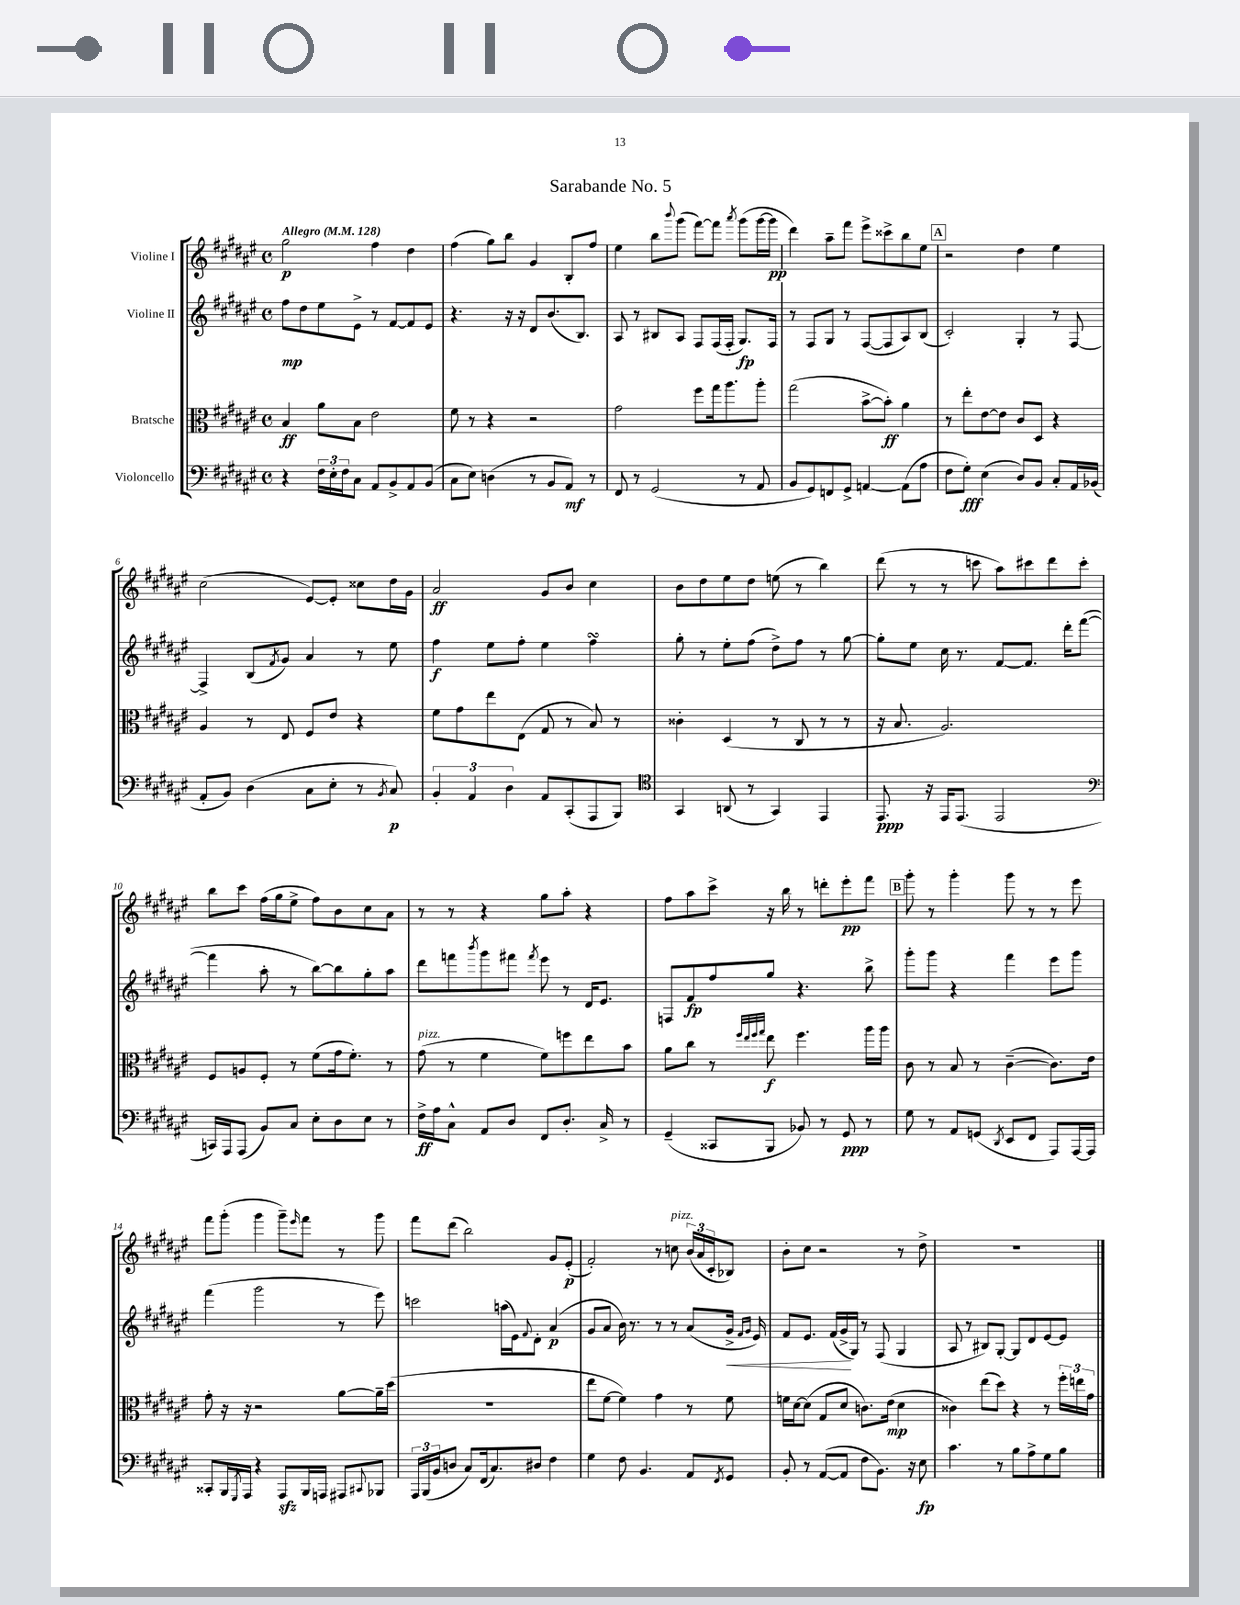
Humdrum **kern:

**kern	**kern	**kern	**kern
*staff4	*staff3	*staff2	*staff1
*clefF4	*clefC3	*clefG2	*clefG2
*k[f#c#g#d#a#e#]	*k[f#c#g#d#a#e#]	*k[f#c#g#d#a#e#]	*k[f#c#g#d#a#e#]
*M4/4	*M4/4	*M4/4	*M4/4
*met(c)	*met(c)	*met(c)	*met(c)
*MM128	*MM128	*MM128	*MM128
4r	4B/	8ff#\L	2gg#\
.	.	8dd#\	.
24F#\LL	8a#\L	8ee#\	.
24E#'\	.	.	.
24F#\J	.	.	.
8C#\J	8B\J	8e#^\J	.
8AA#/L	2e#\	8r	4ff#\
8BB^/	.	[8f#/L	.
8AA#/	.	8f#/]	4dd#\
(8BB/J	.	8e#/J	.
=	=	=	=
8C#\L	8f#\	4.r	(4ff#\
8E#\J)	8r	.	.
(4D\	4r	.	8gg#\L)
.	.	16r	8bb\J
.	.	16r	.
8r	2r	8d#/L	4g#/
8BB/L	.	(8.b/	.
8AA#/J)	.	.	8B'/L
.	.	8.B/J)	.
8r	.	.	8ff#/J
=	=	=	=
8FF#/	2g#\	8A#/	4ee#\
8r	.	8r	.
(2GG#/	.	8B#/L	8bb\L
.	.	.	8qqbbb/
.	.	8A#/J	(8ggg#\J
.	8ff#\L	8F#/L	[8fff#\L)
.	16gg#\k	(16F#/L	8fff#\]J
.	8.aa#\	16F#'/JJ	.
.	.	.	8qaaa#/
8r	.	8.G#/L)	(8ggg#\L
8AA#/	8aa#'\J	.	[16ggg#\L
.	.	16F#/Jk	16ggg#\]JJ
=	=	=	=
8BB/L	(2gg#\	8r	4ddd#\)
8GG#/)	.	8F#/L	.
8FF/	.	8G#/J	8aa#~\L
8GG#^/J	.	8r	8fff#\J
[4AA/	[8b^\L	([8F#/L	8eee#^\L
.	8b'\]J)	8F#/]	8ccc##^\
(8AA\]L	4a#\	8A#/)	8bb\
8A#\J	.	(8B/J	8ee#\J
=	=	=	=
8F#\L	8r	2c#'/)	2r
8G#'\J)	8ee#'\L	.	.
(4E#\	[8e#\	.	.
.	8e#\]J	.	.
8D#/L)	8c#/L	4G#'/	4dd#\
8BB/J	8D#/J	.	.
8C#'/L	4r	8r	4ee#\
16AA#/L	.	[8F#/	.
(16BB-/JJ	.	.	.
=	=	=	=
8AA#'/L	4A#/	4F#^/]	(2cc#\
8BB/J)	.	.	.
(4D#\	8r	(8B/L	.
.	.	8qf#/	.
.	8E#/	8g#/J)	.
8C#\L	8F#/L	4a#/	[8e#/L)
8E#'\J	8e#/J	.	8e#'/]J
8r	4r	8r	8cc##\L
8qBB/	.	.	.
8C#/)	.	8ee#\	16dd#\L
.	.	.	16g#\JJ
=	=	=	=
6BB'/	8f#\L	4ff#\	2a#/
.	8g#\	.	.
6AA#/	.	.	.
.	8ee#\	8ee#\L	.
6D#\	.	.	.
.	(8E#\J	8ff#'\J	.
8AA#/L	8G#/	4ee#\	8g#/L
(8CC#'/	8r	.	8b/J
8AAA#/	8B/)	4ff#\	4cc#\
8BBB/J)	8r	.	.
=	=	=	=
*clefC4	*	*	*
4GG#/	4c##'\	8gg#'\	8b\L
.	.	8r	8dd#\
(8AA/	(4D#/	8ee#'\L	8ee#\
8r	.	(8ff#\J	8dd#\J
4GG#/)	8r	8dd#^\L)	(8ee\
.	8C#/	8ff#\J	8r
4EE#/	8r	8r	4bb\)
.	8r	[8gg#\	.
=	=	=	=
8.EE#/	16r	8gg#'\]L	(8ddd#\
.	8.B/	.	.
.	.	8ee#\J	8r
16r	.	.	.
16EE#/LK	2.A#/)	16cc#\	8r
(8.EE#/J	.	8.r	.
.	.	.	8ccc\
2EE#/	.	[8f#/L	8aa#\L)
.	.	8.f#/]J	8ccc#\
.	.	.	8ddd#\
.	.	16ddd#'\LK	.
.	.	([8fff#\J	8ccc#'\J
=	=	=	=
*clefF4	*	*	*
16CC/LL)	8F#/L	4fff#\]	8bb\L
16AAA#/J	.	.	.
(8AAA#/J	8A/	.	8ccc#\J
8BB/L)	8F#'/J	8aa#'\	(16ff#\LL
.	.	.	16gg#\J
8C#/J	8r	8r	8ee#^\J
8E#'\L	(8f#\L	[8bb\L)	8ff#\L)
8D#\	16g#\k	8bb\]	8b\
.	8.f#'\J)	.	.
8E#\J	.	8gg#'\	8cc#\
8r	8r	8aa#\J	8a#\J
=	=	=	=
16F#^\LL	(8g#\	8ddd#\L	8r
16A#\J	.	.	.
8C#^^\J	8r	8fff\	8r
.	.	8qbbb/	.
8AA#/L	4f#\	8ggg#\	4r
8D#/J	.	8fff#\J	.
.	.	8qfff#/	.
8FF#/L	8f#\L)	8eee#\	8gg#\L
8.D#'/J	8ff\	8r	8aa#'\J
.	8ee#\	16d#/LK	4r
16C#^/	.	8.e#/J	.
8r	8b\J	.	.
=	=	=	=
(4GG#~/	8a#\L	8F/L	8ff#\L
.	8cc#\J	8f#/	8aa#\
8CC##/L	8r	8ff#/	8ccc#^\J
.	32qqff#/LLL	.	.
.	32qqee#/	.	.
.	32qqff#/	.	.
.	32qqgg#/JJJ	.	.
8BBB/J	8ee#\	8gg#/J	16r
.	.	.	16bb\
8BB-/)	4.ff#\	4.r	8r
8r	.	.	8ddd'\L
8GG#/	.	.	8eee#'\
8r	16aa#\LL	8bb^\	8fff#\J
.	16aa#\JJ	.	.
=	=	=	=
8G#\	8c#\	8ggg#'\L	8ggg#'\
8r	8r	8ggg#\J	8r
8AA#/L	8B/	4r	4ggg#'\
(8GG/J	8r	.	.
8qDD#/	.	.	.
8EE#/L	([4c#~\	4fff#\	8ggg#\
8FF#/J	.	.	8r
8AAA#/L)	8.c#\]L)	8eee#\L	8r
[16AAA#/L	.	8ggg#\J	8eee#\
16AAA#/]JJ	16e#\Jk	.	.
=	=	=	=
8CC##'/L	8g#'\	(4fff#\	8fff#\L
16BBB/L	16r	.	(8ggg#'\J
8qGGG#/	.	.	.
16AAA#/JJ	16r	.	.
4r	2r	2ggg#\	4ggg#\
8AAA#/L	.	.	8ggg#~\L)
.	.	.	16qqeee#/
16BBB/L	.	.	8fff#\J
16AAA/JJ	.	.	.
8AAA#/L	[8a#\L	8r	8r
8qqCC#/	.	.	.
8BBB-/J	16a#~\]L	8eee#\)	8ggg#\
.	(16dd#\JJ	.	.
=	=	=	=
24AAA#/LL	1r	2ccc\	8fff#\L
(24BBB/	.	.	.
24BB/J	.	.	.
8D/J	.	.	(8ddd#\J
8C#/L)	.	.	2bb\)
(16FF#/k	.	.	.
8.C#/)	.	.	.
.	.	(16aa\LL	.
.	.	16e#\J)	.
.	.	8qqf#/	.
8D#/J	.	8d#'\J	.
4F#\	.	(4a#/	8g#/L
.	.	.	(8e#'/J
=	=	=	=
4G#\	8ee#\L	8g#/L	2f#'/)
.	[8f#\J	8a#/J	.
8F#\	4f#\])	16b\)	.
.	.	8.r	.
4.BB/	.	.	.
.	4g#\	8r	8r
.	.	8r	8cc\
8AA#/L	8r	(8a#/L	(24b/LL
.	.	.	24a#/
.	.	.	24c#'/J
8qFF#/	.	.	.
8GG#/J	8f#\	16g#^/Jk	8B-/J)
.	.	16qqf#/LL	.
.	.	16qqg#/JJ	.
.	.	16e#/)	.
=	=	=	=
8BB'/	16f\LL	8f#/L	8b'\L
.	[16d#\J	.	.
8r	(8d#\]J	8.e#/J	8cc#\J
([8AA#/L	8G#/L	.	2r
.	.	(16f#/LL	.
8AA#/]J	8d#/J	16g#^/	.
.	.	16G#/JJ)	.
8F#\L	8.c\L)	8r	.
8.BB\J)	.	(8F#/	.
.	(16e#\Jk	.	.
.	4d#\	4G#/	8r
16r	.	.	.
8E#\	.	.	8dd#^\
=	=	=	=
4.c#\	4c##\)	8A#/	1r
.	.	8r	.
.	(8ee#\L	8B#/L)	.
8r	8dd#\J)	[8G#'/J	.
8B\L	4r	8G#/]L	.
8A#^\	.	8d#/	.
8G#\	8r	[8e#/	.
8B\J	24ff#'\LL	8e#/]J	.
.	24ee\	.	.
.	24g#\JJ	.	.
==	==	==	==
*-	*-	*-	*-
